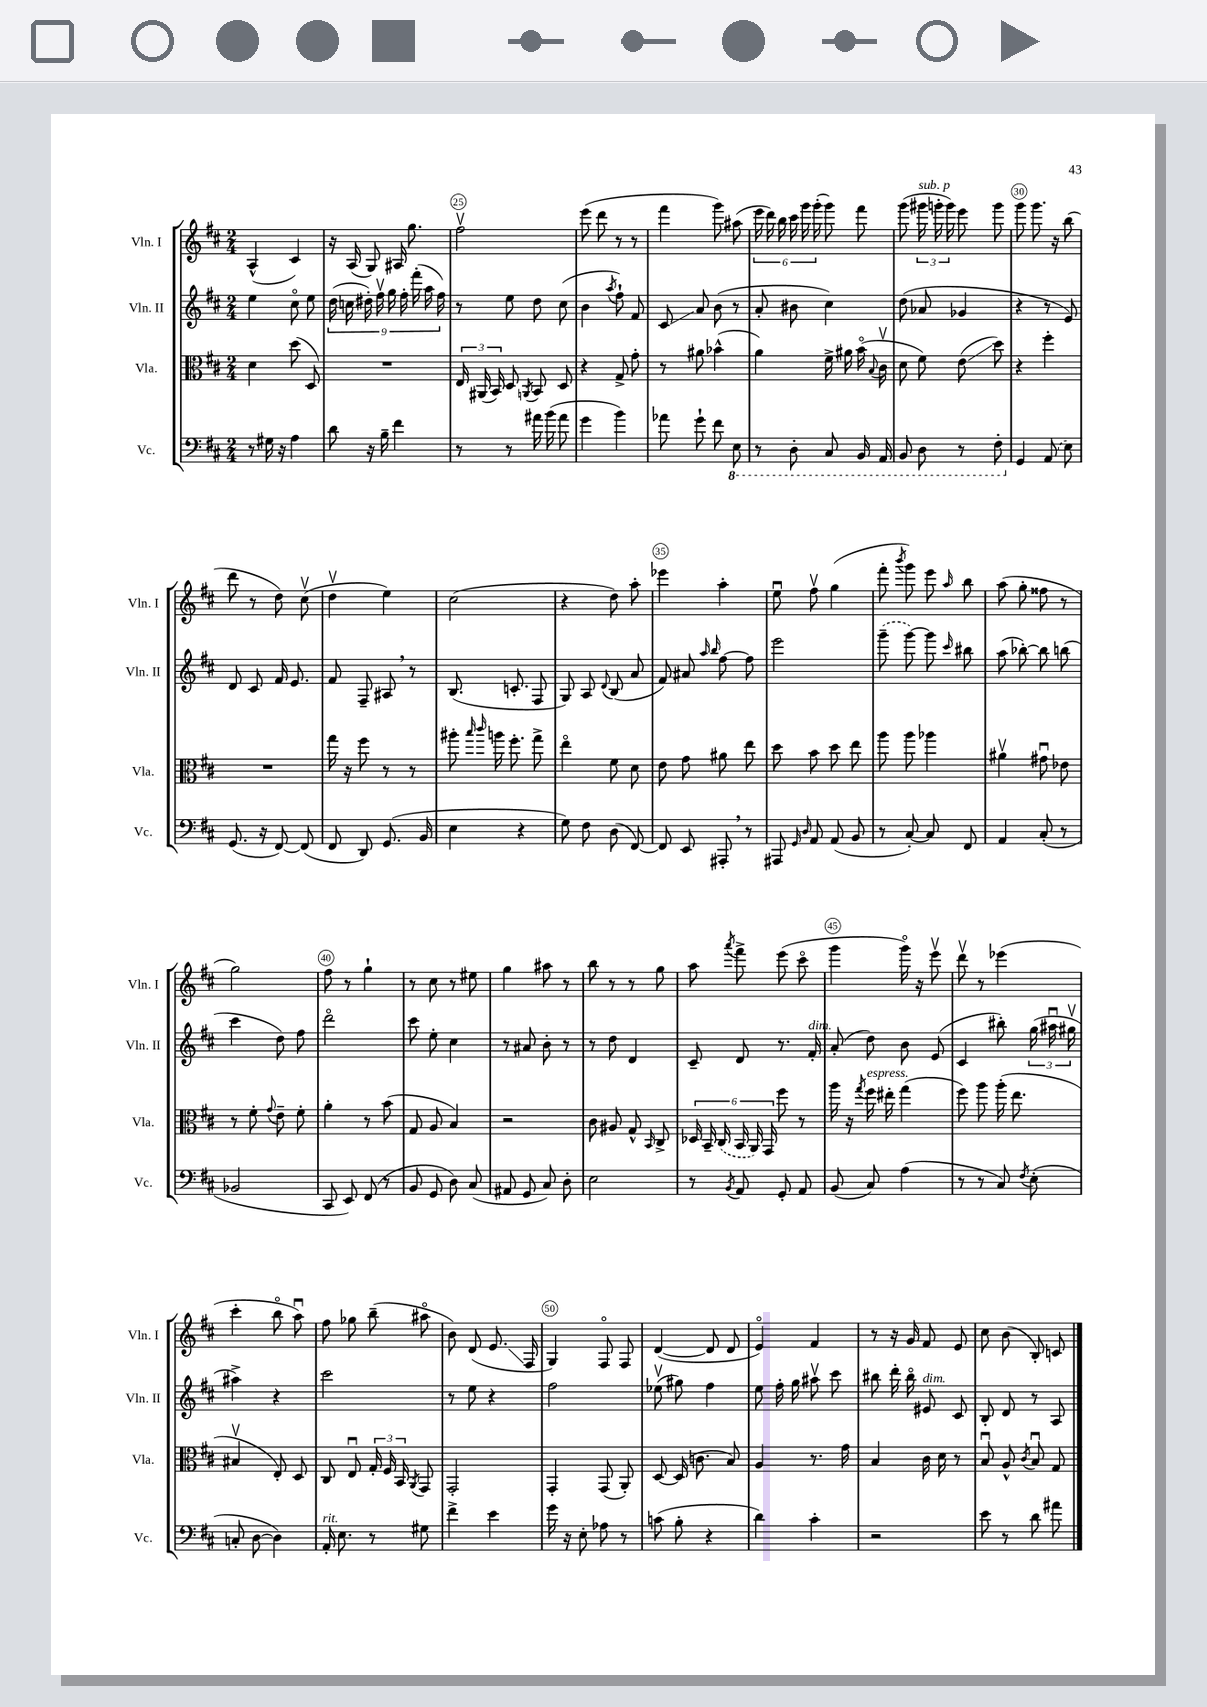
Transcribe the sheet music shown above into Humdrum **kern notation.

**kern	**kern	**kern	**kern
*staff4	*staff3	*staff2	*staff1
*clefF4	*clefC3	*clefG2	*clefG2
*k[f#c#]	*k[f#c#]	*k[f#c#]	*k[f#c#]
*M2/4	*M2/4	*M2/4	*M2/4
8r	4d	4ee	(4A^^
16G#	.	.	.
16r	.	.	.
4A	(8dd	8cc#o	4c#)
.	8D)	8ee	.
=	=	=	=
8d	2r	(18dd	16r
.	.	18cc	.
.	.	.	(16A
.	.	18dd#')	.
16r	.	.	8G)
.	.	18ff#v	.
16B~	.	.	.
.	.	18gg	.
4f#	.	.	16A#
.	.	18ff#'	.
.	.	.	8.gg
.	.	(18fff#'	.
.	.	18aa	.
.	.	18ff#)	.
=	=	=	=
8r	24E	8r	2ff#v
.	(24AA#	.	.
.	24BB)	.	.
8r	8D	8ee	.
.	8qAA	.	.
16a#	8BB	8dd	.
(16b	.	.	.
8a#	8D	(8cc#	.
=	=	=	=
4g	4r	4b	(8eee
.	.	.	8ddd
.	.	8qaa	.
4b)	8G^	8ff#`)	8r
.	8g'	8f#	8r
=	=	=	=
8a-	8r	8c#	4fff#
8g`	8a#	8a	.
8f#	(4b-^^	(8b	8ggg)
8EE	.	8r	(8aa#
=	=	=	=
8r	4a)	8a'	24eee
.	.	.	24ddd)
.	.	.	24bb
8DD'	.	8b#	24ccc#
.	.	.	24ggg
.	.	.	(24ggg'
8CC#	16f#^	4cc#)	8ggg)
.	16a#	.	.
16BBB	(16bo	.	8fff#
.	8qqB	.	.
16AAA	16c#v	.	.
=	=	=	=
8BBB	8d	(8dd	(8ggg
8DD	8f#)	8a-	24ggg#
.	.	.	24ggg'
.	.	.	24ggg)
8r	(8e	4g-	8eee
8FF#'	8dd)	.	8ggg
=	=	=	=
4GG	4r	4r	8ggg
.	.	.	8.ggg
(8AA	4ff#'	8r	.
.	.	.	16r
8E)	.	8e)	(8bb
=	=	=	=
(8.GG	2r	8d	8ddd
.	.	8c#	8r
16r	.	.	.
[8FF#)	.	16f#	8dd)
.	.	8.e	.
(8FF#]	.	.	(8cc#v
=	=	=	=
8FF#	16gg	8f#	4ddv
.	16r	.	.
8DD)	8ff#	8F#~	.
(8.GG	8r	8A#	4ee)
.	8r	8r	.
16BB	.	.	.
=	=	=	=
4E	8aa#'	(8.B	(2cc#
.	16qqbb	.	.
.	16qqccc#	.	.
.	16aa	.	.
.	8.ff#'	8.c'	.
4r	.	.	.
.	8gg^	8F#	.
=	=	=	=
8G)	4eeo	8G)	4r
8F#	.	8A	.
.	.	8qqd	.
(8D	8f#	(8B	8dd)
[8FF#)	8d	8a	8aa'
=	=	=	=
8FF#]	8e	8f#)	4eee-
8EE	8g	8a#	.
.	.	16qqaa	.
.	.	16qqbb	.
8AAA#'	8a#	[8ff#	4aa'
8r	8ee	8ff#]	.
=	=	=	=
8AAA#	8dd	2eee	8eeu
16qqGG	.	.	.
16qqD	.	.	.
8AA	8b	.	8ff#v
(8AA	8dd	.	(4gg
8BB	8ee	.	.
=	=	=	=
8r	8aa	(8ggg~	8fff#'
.	.	.	8qbbb
[8C#')	8aa	[8ggg)	8ggg)
8C#]	4aa-	8ggg]	8eee
.	.	16qqccc#	16qqaa
8FF#	.	8bb#	8bb
=	=	=	=
4AA	4a#v	(8aa	(8aa
.	.	[8bb-')	8gg'
(8C#'	8g#u	8bb-]	8ff##
8r	8e-	(8bb	8r
=	=	=	=
2BB-	8r	4ccc#	2gg)
.	8f#'	.	.
.	8qqg	.	.
.	8e~	8dd)	.
.	8f#'	8ff#	.
=	=	=	=
8CC#	4a'	2dddo	8ff#
8EE)	.	.	8r
(8FF#	8r	.	4gg`
8r	(8b	.	.
=	=	=	=
8BB	8G	8ccc#	8r
8GG	8A	8ee'	8cc#
8D)	4B)	4cc#	8r
(8C#	.	.	8ee#
=	=	=	=
8AA#	2r	8r	4gg
8GG	.	8a#	.
8C#)	.	8b'	8aa#
8D'	.	8r	8r
=	=	=	=
2E	8c#	8r	8bb
.	8A#	8dd	8r
.	8G^^	4d	8r
.	16qqBB	.	.
.	8C#^	.	8gg
=	=	=	=
8r	24D-	8c#~	8aa
.	24BB~	.	.
.	(24C#	.	.
8qBB	.	.	8qaaa
8AA	24BB	8d	8fff#^
.	24AA)	.	.
.	24GG	.	.
8GG'	8ff#	8.r	(8eee
8AA	8r	.	8ccc#o
.	.	16f#'	.
=	=	=	=
(8BB	16aa	(8a'	4ggg
.	16r	.	.
.	8qgg	.	.
8C#)	16ff#	8dd)	.
.	16ee#'	.	.
(4A	(4gg	8b	16gggo)
.	.	.	16r
.	.	(8e	8eeev
=	=	=	=
8r	8ff#)	4c#	8dddv
8r	8aa	.	8r
8C#)	(16aa'	8bb#')	(4eee-
.	8.ee	.	.
8qF#	.	.	.
(8E'	.	(24gg	.
.	.	24aa#u	.
.	.	24gg#v	.
=	=	=	=
8C'	4B#v	4aa#^)	4ccc#'
[8D	.	.	.
4D])	8E')	4r	8bbo
.	8D	.	8aau)
=	=	=	=
16AA'	8C#	2ccc#	8ff#
8.E	.	.	.
.	8Eu	.	8gg-
8r	24G'	.	(8bb~
.	24F#	.	.
.	24BB	.	.
.	8qAA	.	.
8G#	8GG	.	8aa#o
=	=	=	=
4f#^	2GG'	8r	8b)
.	.	8ee	(8d
4e	.	4r	8.e
.	.	.	16F#
=	=	=	=
16g	4GG'	2ff#	4G)
16r	.	.	.
8E'	.	.	.
8A-	(8GG	.	8F#o
8r	8AA')	.	8F#
=	=	=	=
(8c	[8D	(8ee-v	([4d
8B'	(16D]	8gg#)	.
.	8.c	.	.
4r	.	4ff#	8d]
.	8B)	.	8d
=	=	=	=
4d)	4A	8ee	4eo)
.	.	16ff#'	.
.	.	16gg	.
4c#'	8.r	8aa#v	4f#
.	.	8ccc#	.
.	16g	.	.
=	=	=	=
2r	4B	8bb#	8r
.	.	16ddd'	16r
.	.	16bb#o	16g
.	16c#	8e#	8f#
.	16d	.	.
.	8r	8c#	8e
=	=	=	=
8e	8Bu	8B'	8cc#
8r	8A^^	8d	(8b
.	8qc#	.	.
8d	8Bu	8r	8B')
8a#	8G	8A	8c
==	==	==	==
*-	*-	*-	*-
